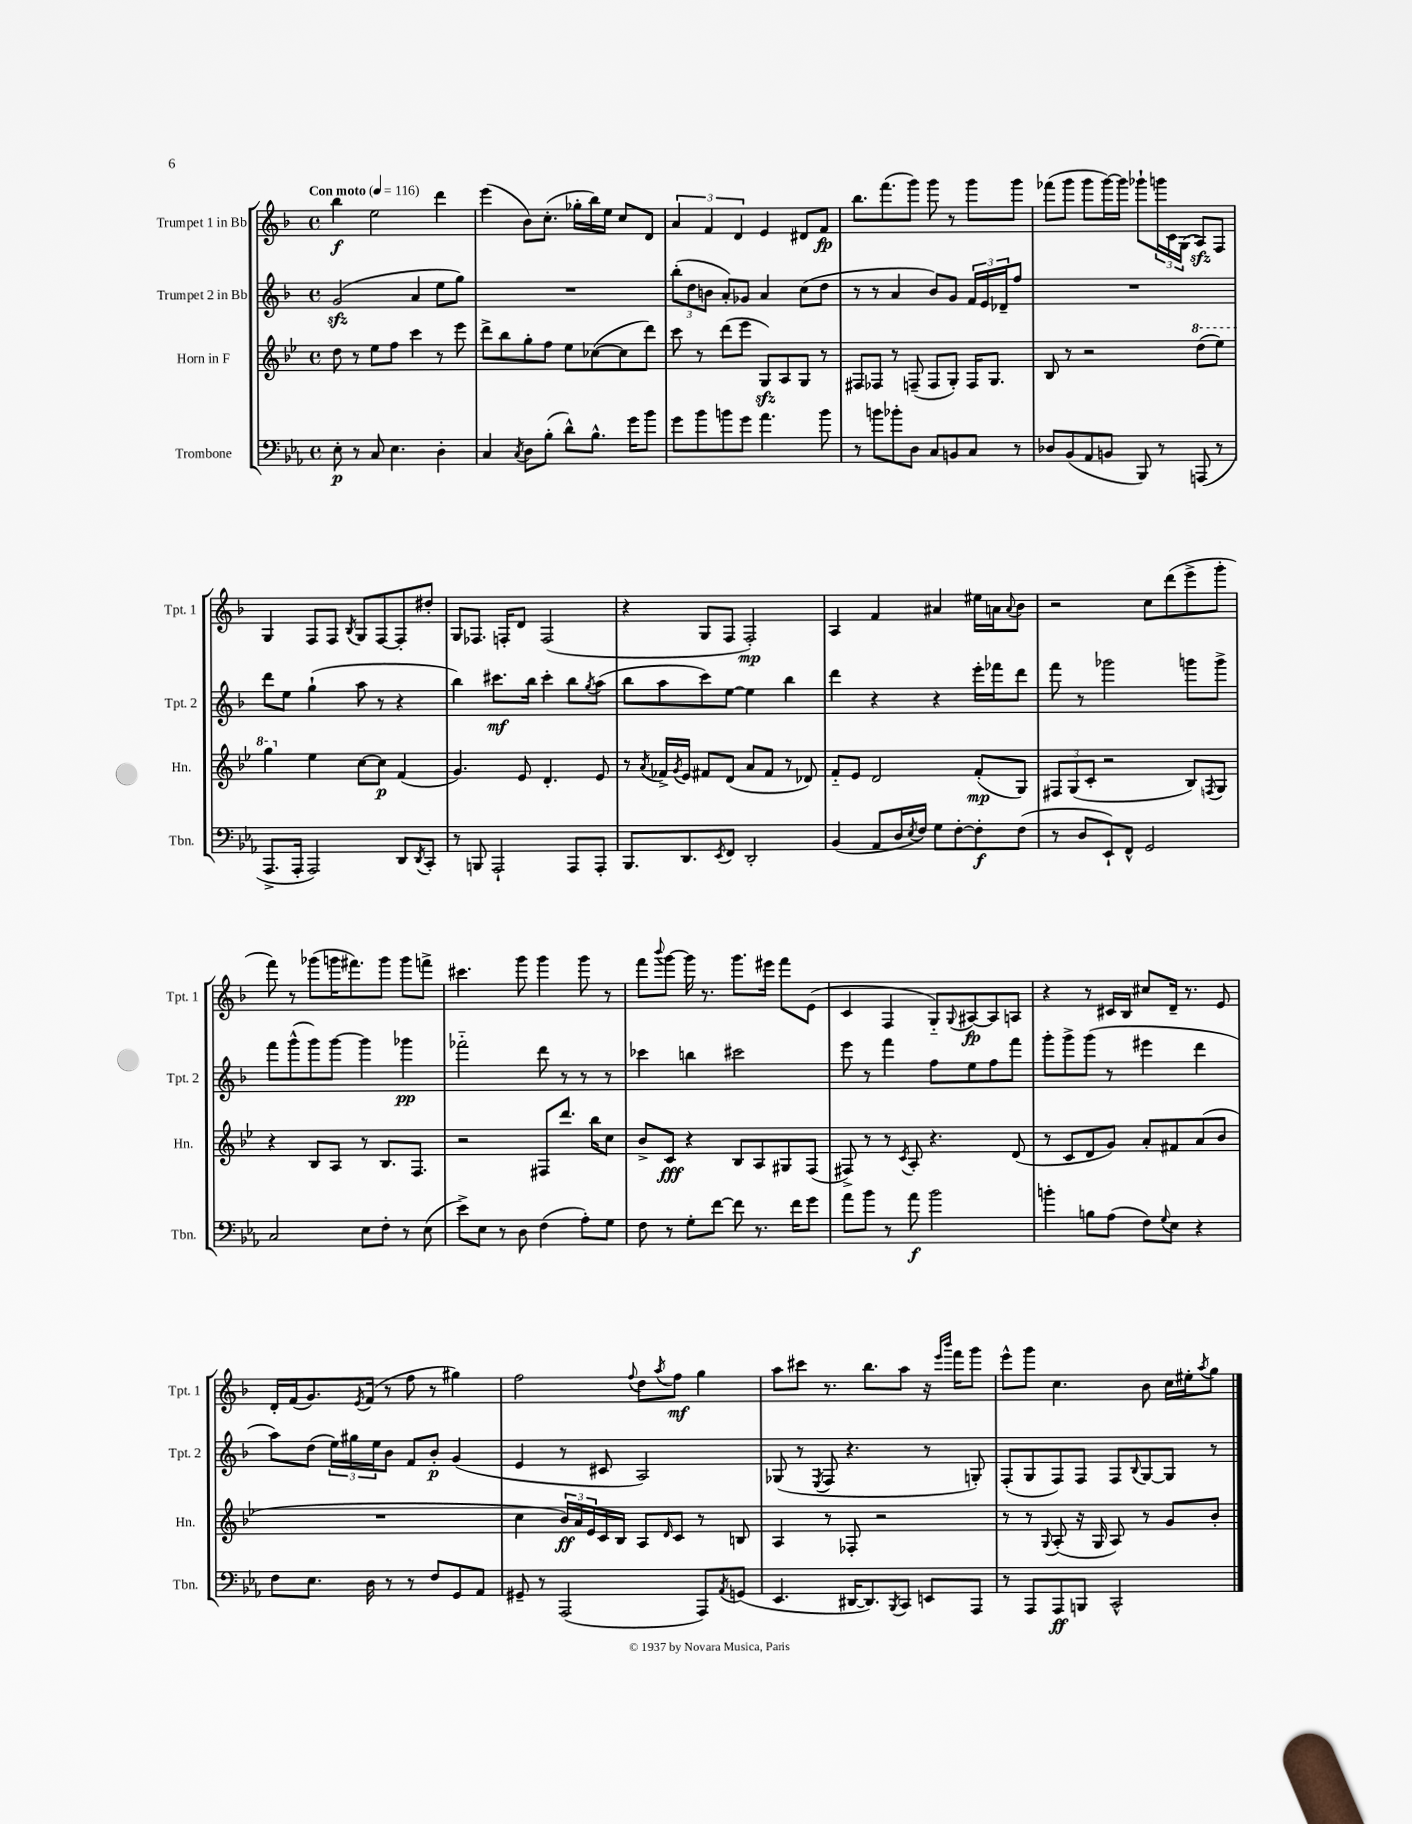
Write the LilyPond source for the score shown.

<<
\new StaffGroup <<
\new Staff = "s0" \with { instrumentName = "Trumpet 1 in Bb" shortInstrumentName = "Tpt. 1" } {
    \clef treble \key f \major \defaultTimeSignature \time 4/4 \tempo "Con moto" 4 = 116
    bes''4\f e''2 d'''4 |
    e'''4( bes'8) c''8.-.( ges''16-. bes''16) e''16 c''8 d'8 |
    \tuplet 3/2 { a'4 f'4 d'4 } e'4 dis'8 f'8\fp |
    bes''8. f'''8.( g'''8) g'''8 r8 g'''8 g'''8 |
    fes'''8( g'''8 g'''8 g'''16~) g'''16 ges'''8-! \tuplet 3/2 { g'''16 c'16 g16( } a8\sfz) f8 |
    g4 f8 f8 \acciaccatura { bes8 } g8 f8~ f8-. dis''8-. |
    g8 fes8. f16-. d'8 f2( |
    r4 g8 f8 f2-.\mp) |
    a4 f'4 ais'4 eis''16 a'16 \appoggiatura { a'8 } bes'8 |
    r2 c''8 d'''8( e'''8-> g'''8-. |
    f'''8) r8 ges'''8( g'''16 fis'''8.) g'''8 g'''8 f'''8-> |
    cis'''4. g'''8 g'''4 g'''8 r8 |
    f'''8 \appoggiatura { bes'''8 } g'''8~ g'''16 r8. g'''8. eis'''16 f'''8 e'8( |
    c'4 f4 g8-_) \appoggiatura { g8 } ais8~\fp ais8 a8 |
    r4 r8 cis'16 bes16 cis''8 d'16-- r8. e'8 |
    d'16-. f'16( g'8.) \acciaccatura { e'8 } f'16( r8 f''8 r8 gis''4) |
    f''2 \appoggiatura { f''8 } d''8 \acciaccatura { a''8 } f''8\mf g''4 |
    a''8 cis'''8 r8. bes''8. a''8 r16 \grace { e'''16 bes'''16 } f'''16 g'''8 |
    e'''8-^ g'''8 c''4. bes'8 c''16 eis''16-. \acciaccatura { a''8 } g''8 \bar "|." |
}
\new Staff = "s1" \with { instrumentName = "Trumpet 2 in Bb" shortInstrumentName = "Tpt. 2" } {
    \clef treble \key f \major \defaultTimeSignature \time 4/4
    g'2\sfz( a'4 e''8 g''8) |
    R1 |
    \tuplet 3/2 { bes''8-.( d''8 b'8 } a'8-.) ges'8 a'4 c''8( d''8 |
    r8 r8 a'4 bes'8) g'8 \tuplet 3/2 { f'16 e'16 des'16-- } f''8 |
    R1 |
    d'''8 e''8 g''4-!( a''8 r8 r4 |
    bes''4) cis'''8.\mf bes''16 cis'''4-. bes''8 \acciaccatura { g''8 } a''8( |
    bes''8 a''8 c'''8) e''8~ e''4 bes''4 |
    d'''4 r4 r4 e'''16-. fes'''16 d'''8 |
    f'''8 r8 ges'''2 g'''8 g'''8-> |
    f'''8 g'''8-^( g'''8) g'''8~ g'''4 ges'''4\pp |
    fes'''2-_ d'''8 r8 r8 r8 |
    ces'''4 b''4 cis'''2 |
    e'''8 r8 f'''4 f''8 e''8 f''8 f'''8 |
    g'''8-. g'''8-> g'''8( r8 eis'''4 d'''4 |
    a''8) d''8( \tuplet 3/2 { e''16) gis''16 e''16 } bes'8 f'8 bes'8-.\p g'4( |
    e'4 r8 cis'8 a2) |
    ges8( r8 \acciaccatura { e8 } f8 r4. r8 g8-.) |
    f8-.( g8 f8) f8 f8 \appoggiatura { bes8 } g8~ g8 r8 \bar "|." |
}
\new Staff = "s2" \with { instrumentName = "Horn in F" shortInstrumentName = "Hn." } {
    \clef treble \key bes \major \defaultTimeSignature \time 4/4
    d''8 r8 ees''8 f''8 c'''4 r8 ees'''8 |
    d'''8-> bes''8 g''8-. f''8 ees''8 ces''8~( ces''8 d'''8) |
    c'''8 r8 d'''8( ees'''8 g8\sfz) a8 g8 r8 |
    fis8 fes8 r8 f8--( f8 g8-.) f16 g8. |
    bes8 r8 r2 \ottava #1 d'''8( ees'''8) |
    g'''4 \ottava #0 ees''4 c''8~ c''8\p f'4( |
    g'4.) ees'8 d'4.-. ees'8 |
    r8 \acciaccatura { a'8 } fes'16-> \acciaccatura { g'8 } ees'16 fis'8 d'8( a'8 fis'8 r8 des'8) |
    f'8-_ ees'8 d'2 f'8-.\mp( g8) |
    \tuplet 3/2 { fis8 g8( c'8-. } r2 bes8) \acciaccatura { f8 } g8 |
    r4 bes8 a8 r8 bes8. f8. |
    r2 fis8 d'''8. bes''16 c''8 |
    bes'8-> c'8\fff r4 bes8 a8 gis8 f8( |
    fis8->) r8 r8 \acciaccatura { c'8 } a8-. r4. d'8( |
    r8 c'8 d'8 g'8) a'8-. fis'8 a'8( bes'8 |
    R1 |
    c''4 \tuplet 3/2 { bes'16\ff) a'16 ees'16 } c'16 bes16 a8 \grace { d'16 } c'8 r8 b8 |
    a4 r8 fes8-. r2 |
    r8 r8 \appoggiatura { g8 } a8-.( r16 g16 a8) r8 g'8 bes'8-. \bar "|." |
}
\new Staff = "s3" \with { instrumentName = "Trombone" shortInstrumentName = "Tbn." } {
    \clef bass \key ees \major \defaultTimeSignature \time 4/4
    ees8-.\p r8 c8 ees4. d4-. |
    c4 \acciaccatura { c8 } d8 bes8-.( d'8-^) bes8.-^ g'16 bes'8 |
    g'8 bes'8 b'8 g'8 aes'4. b'8 |
    r8 b'8 bes'8-. d8 c8 b,8 c8 r8 |
    des8 bes,8( aes,8 b,8 bes,,8) r8 a,,8( r8 |
    aes,,8.-> aes,,16-. aes,,2) d,8 \acciaccatura { d,8 } c,8-. |
    r8 b,,8 aes,,2-! aes,,8 aes,,8-. |
    bes,,8. d,8. \acciaccatura { ees,8 } f,8 d,2-. |
    bes,4( aes,8 d16 \acciaccatura { ees8 } f16) g8 f8~-. f8-.\f f8( |
    r8 d8 ees,8-!) f,8-^ g,2 |
    c2 ees8 f8-. r8 ees8( |
    ees'8->) ees8 r8 d8 f4( aes8-.) g8 |
    f8 r8 g8-. f'8~ f'8 r8. f'16 g'8 |
    aes'8 bes'8 r8 aes'8\f bes'2 |
    b'4-. b8 aes8( f8) \appoggiatura { g8 } ees8 r4 |
    f8 ees8. d16 r8 r8 f8 g,8 aes,8 |
    gis,8-- r8 aes,,2( aes,,8) \acciaccatura { aes,8 } g,8( |
    ees,4. dis,16~ dis,8.) \acciaccatura { bes,,8 } c,8 e,8 aes,,8 |
    r8 aes,,8 aes,,8\ff b,,8 c,2-^ \bar "|." |
}
>>
>>
\layout { \context { \Score \remove "Bar_number_engraver" } }
